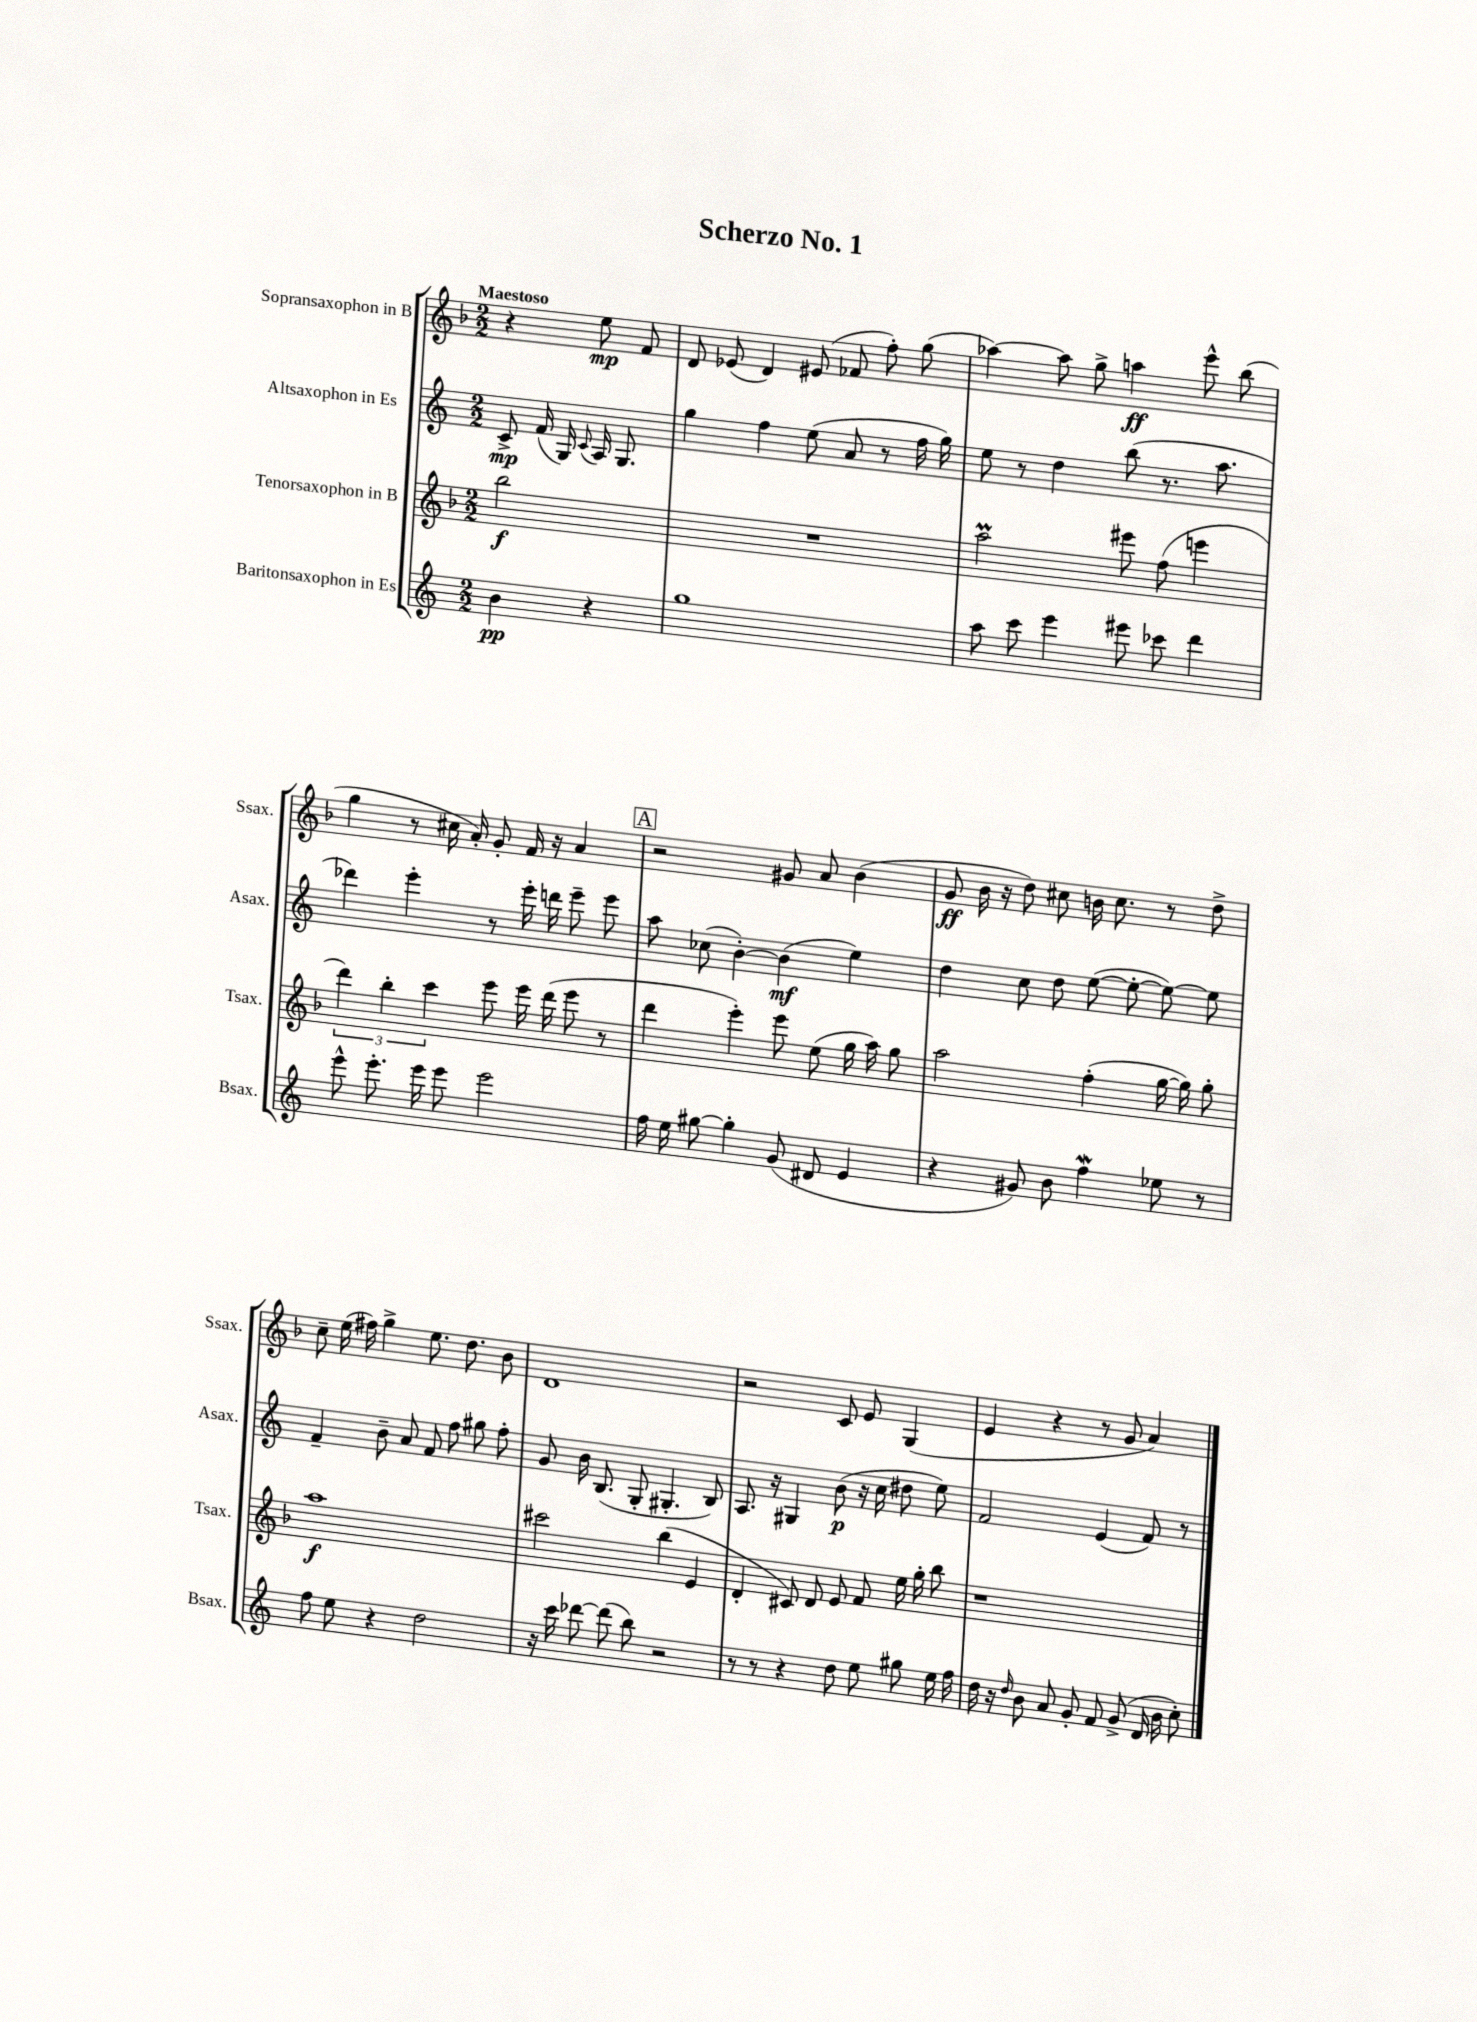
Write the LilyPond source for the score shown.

\header { title = "Scherzo No. 1" }
<<
\new StaffGroup <<
\new Staff = "s0" \with { instrumentName = "Sopransaxophon in B" shortInstrumentName = "Ssax." } {
    \clef treble \key f \major \numericTimeSignature \time 2/2 \partial 2 \tempo "Maestoso"
    \autoBeamOff r4 e''8\mp f'8 |
    d'8 ees'8( d'4) eis'8( fes'8 f''8-.) g''8( |
    aes''4~) aes''8 g''8-> a''4\ff e'''8-^ bes''8( |
    g''4 r8 cis''16 a'16-.) g'8-. f'16 r16 a'4 |
    \mark \markup { \box "A" } r2 gis'8 a'8 bes'4( |
    g'8\ff bes'16 r16 d''8) cis''8 b'16 cis''8. r8 d''8-> |
    c''8-- e''16( fis''16) g''4-> e''8. d''8. bes'8 |
    d'1 |
    r2 c'8 e'8 g4( |
    e'4 r4 r8 g'8 a'4) \bar "|." |
}
\new Staff = "s1" \with { instrumentName = "Altsaxophon in Es" shortInstrumentName = "Asax." } {
    \clef treble \key c \major \numericTimeSignature \time 2/2 \partial 2
    \autoBeamOff c'8->\mp f'16( g16) \appoggiatura { c'8 } a16 g8. |
    g''4 f''4 e''8( a'8 r8 f''16 g''16) |
    e''8 r8 d''4 b''8( r8. a''8. |
    des'''4) e'''4-. r8 e'''16-. d'''16 e'''8-- e'''8 |
    \mark \markup { \box "A" } a''8 ces''8( b'4~-.) b'4\mf( e''4) |
    d''4 c''8 d''8 e''8~( e''8~-. e''8~) e''8 |
    f'4-- b'8-- a'8 f'8 f''8 gis''8 f''8-. |
    g'8 b'16 b8.( g8-. gis4.-. b8) |
    a8. r16 gis4 b'8\p( r16 c''16 dis''8 e''8) |
    f'2 e'4( f'8) r8 \bar "|." |
}
\new Staff = "s2" \with { instrumentName = "Tenorsaxophon in B" shortInstrumentName = "Tsax." } {
    \clef treble \key f \major \numericTimeSignature \time 2/2 \partial 2
    \autoBeamOff bes''2\f |
    R1 |
    a''2\prall eis'''8 f''8( e'''4 |
    \tuplet 3/2 { d'''4) bes''4-. c'''4 } e'''8 e'''16 d'''16( e'''8 r8 |
    \mark \markup { \box "A" } d'''4 e'''4-.) e'''8 e''8( g''16 a''16) g''8 |
    a''2 f''4-.( g''16~ g''16) g''8-. |
    a''1\f |
    cis'''2 bes''4( e'4 |
    d'4-. cis'8) d'8 e'8 f'8 e''16 g''16-. bes''8 |
    r1 \bar "|." |
}
\new Staff = "s3" \with { instrumentName = "Baritonsaxophon in Es" shortInstrumentName = "Bsax." } {
    \clef treble \key c \major \numericTimeSignature \time 2/2 \partial 2
    \autoBeamOff b'4\pp r4 |
    g''1 |
    a''8 c'''8 e'''4 eis'''8 ces'''8 d'''4 |
    e'''8-^ e'''8.-. e'''16 e'''8 e'''2 |
    \mark \markup { \box "A" } f''16 e''16 gis''8~ gis''4-. g'8( dis'8 e'4 |
    r4 gis'8) b'8 f''4\mordent ees''8 r8 |
    f''8 e''8 r4 d''2 |
    r16 c'''16 des'''8~ des'''8( b''8) r2 |
    r8 r8 r4 d''8 e''8 gis''8 e''16 f''16 |
    d''16 r16 \grace { d''16 } b'8 a'8 g'8-. f'8 g'8->( d'16 b'16 c''8-.) \bar "|." |
}
>>
>>
\layout { \context { \Score \remove "Bar_number_engraver" } }
